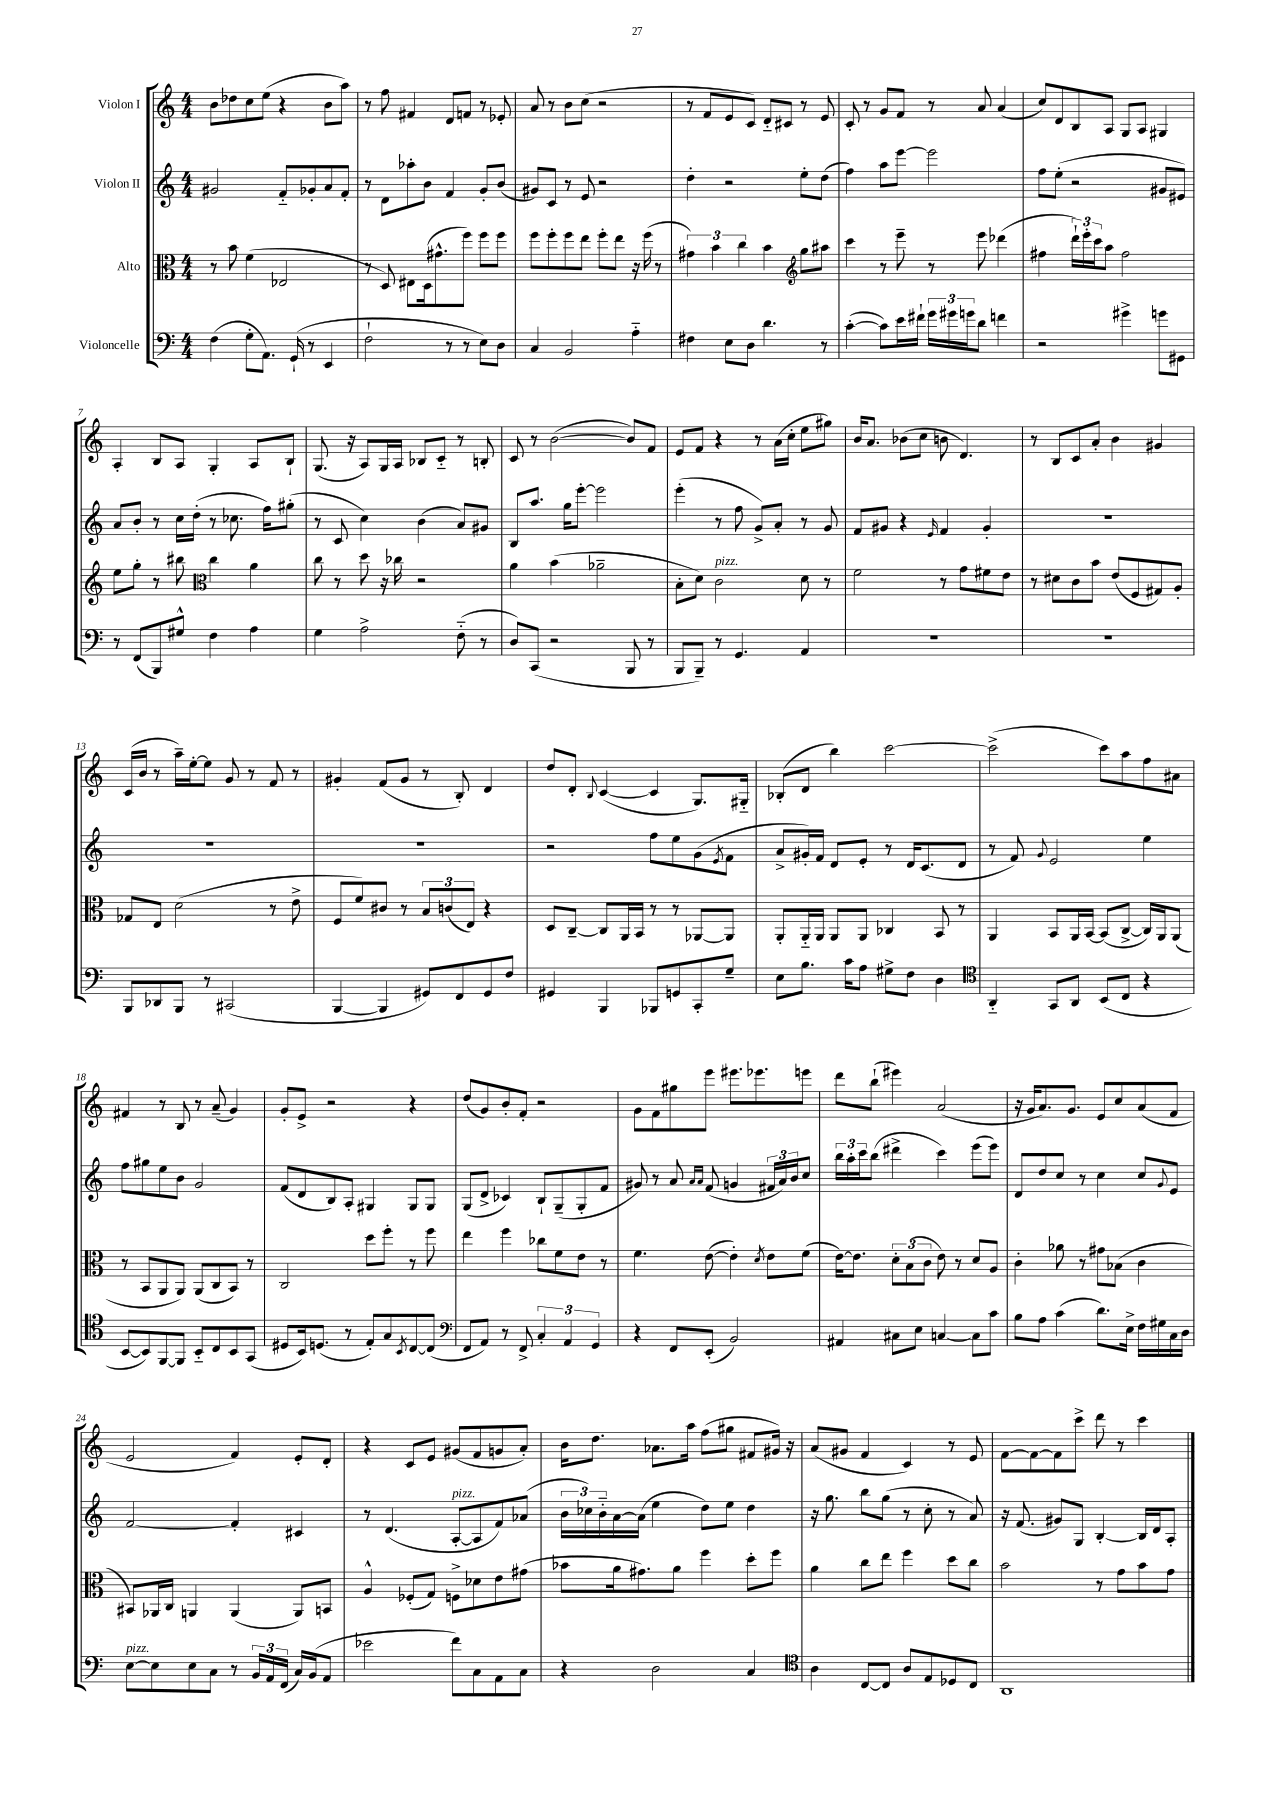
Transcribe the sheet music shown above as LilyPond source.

<<
\new StaffGroup <<
\new Staff = "s0" \with { instrumentName = "Violon I" } {
    \clef treble \key c \major \numericTimeSignature \time 4/4
    b'8 des''8 c''8 e''8( r4 b'8 a''8) |
    r8 f''8 fis'4 d'8 f'8 r8 ees'8-. |
    a'8 r8 b'8 c''8( r2 |
    r8 f'8 e'8 c'8) d'8-_ cis'8 r8 e'8 |
    c'8-. r8 g'8 f'8 r8 a'8 a'4( |
    c''8) d'8 b8 a8 g8 a8 gis4 |
    a4-. b8 a8 g4-. a8 b8-! |
    g8.( r16 a8) g16 a16 bes8 c'8-_ r8 b8-. |
    c'8 r8 b'2~( b'8) f'8 |
    e'8 f'8 r4 r8 a'16( c''16-. e''8 gis''8) |
    b'16 a'8. bes'8( c''8 b'8 d'4.) |
    r8 b8 c'8 a'8-. b'4 gis'4 |
    c'16( b'16 r8 a''16--) e''16~-. e''8 g'8 r8 f'8 r8 |
    gis'4-. f'8( gis'8 r8 b8-.) d'4 |
    d''8 d'8-. \appoggiatura { b8 } c'4~( c'4 g8.) gis16-_ |
    bes8-.( d'8 b''4) c'''2~ |
    c'''2->( c'''8) a''8 f''8 ais'8 |
    fis'4 r8 b8 r8 a'8--( g'4) |
    g'8-. e'8-> r2 r4 |
    d''8( g'8) b'8-. f'8-. r2 |
    g'8 f'8 gis''8 e'''8 eis'''8. ees'''8. e'''8 |
    d'''8 b''8-!( eis'''4) a'2( |
    r16 g'16 a'8.) g'8. e'8 c''8 a'8( f'8 |
    e'2 f'4) e'8-. d'8-. |
    r4 c'8 e'8 gis'8( f'8 g'8 a'8-.) |
    b'16 d''8. aes'8. a''16 f''8( gis''8 fis'8 gis'16) r16 |
    a'8( gis'8 f'4 c'4) r8 e'8 |
    f'8~ f'8~ f'8 c'''8-> d'''8 r8 c'''4 \bar "|." |
}
\new Staff = "s1" \with { instrumentName = "Violon II" } {
    \clef treble \key c \major \numericTimeSignature \time 4/4
    gis'2 f'8-_ ges'8-. a'8 f'8-. |
    r8 d'8 aes''8-. b'8 f'4 g'8-. b'8( |
    gis'8) c'8 r8 e'8 r2 |
    d''4-. r2 e''8-. d''8( |
    f''4) a''8 e'''8~ e'''2 |
    f''8 e''8-.( r2 gis'8 eis'8) |
    a'8 b'8-. r8 c''16 d''16-.( r8 ces''8. f''16) gis''8-.( |
    r8 c'8 c''4) b'4( a'8) gis'8 |
    b8 a''8. g''16 e'''8~-. e'''2 |
    e'''4-.( r8 f''8 g'8->) a'8-. r8 g'8 |
    f'8 gis'8 r4 \grace { e'16 } f'4 gis'4-. |
    R1 |
    R1 |
    R1 |
    r2 f''8 e''8 g'8( \acciaccatura { e'8 } f'8 |
    a'8-> gis'16-.) f'16 d'8 e'8-. r8 d'16 c'8.( d'8 |
    r8 f'8) \appoggiatura { g'8 } e'2 e''4 |
    f''8 gis''8 e''8 b'8 g'2 |
    f'8( d'8 b8) a8-. gis4 gis8 gis8 |
    g8( d'8-> ces'4) b8-! g8--( g8-. f'8 |
    gis'8) r8 a'8 \grace { a'16 a'16 } f'8( g'4 \tuplet 3/2 { fis'16 a'16) b'16 } c''8 |
    \tuplet 3/2 { b''16 a''16-. c'''16 } b''8( dis'''4-> c'''4) e'''8( e'''8) |
    d'8 d''8 c''8 r8 c''4 c''8 \appoggiatura { g'8 } e'8 |
    f'2~ f'4-. cis'4 |
    r8 d'4.( a8~-.^\markup { \italic "pizz." } a8 f'8) aes'8( |
    \tuplet 3/2 { b'16 ces''16) b'16-_ } a'16~ a'16( e''4 d''8) e''8 d''4 |
    r16 g''8. b''8 g''8( r8 c''8-. r8 a'8) |
    r16 f'8.( gis'8) g8 b4~-. b16 d'16 a8-. \bar "|." |
}
\new Staff = "s2" \with { instrumentName = "Alto" } {
    \clef alto \key c \major \numericTimeSignature \time 4/4
    r8 b'8 f'4( ees2 |
    r8 d8) eis8 d16( gis'8.-^ f''8) f''8 f''8 |
    f''8 f''8-. f''8 e''8 f''8-. e''8 r16 f''16( r8 |
    \tuplet 3/2 { gis'4) b'4 c''4 } b'4 \clef treble g''8 ais''8 |
    c'''4 r8 e'''8-- r8 e'''8 des'''4( |
    fis''4 \tuplet 3/2 { d'''16-!) e'''16-. c'''16 } a''8 fis''2 |
    e''8 g''8-. r8 bis''8 \clef alto c''4 a'4 |
    c''8 r8 d''8 r16 ces''16 r2 |
    a'4 b'4( aes'2-- |
    b8-. d'8) c'2^\markup { \italic "pizz." } d'8 r8 |
    f'2 r8 g'8 fis'8 e'8 |
    r8 dis'8 c'8 b'8 e'8( f8 gis8) a8-. |
    ges8 e8 d'2( r8 e'8-> |
    f8 f'8) cis'8 r8 \tuplet 3/2 { b8 c'8( e8) } r4 |
    d8 c8~-- c8 a,16 b,16 r8 r8 aes,8~ aes,8 |
    a,8-. a,16-_ a,16 a,8 a,8 ces4 b,8 r8 |
    a,4 b,8 a,16 b,16~ b,8( c8~-> c16) a,16 a,8( |
    r8 b,8 a,8 a,8) a,8( c8 b,8) r8 |
    c2 d''8 f''8-. r8 f''8 |
    e''4 f''4 ces''8 f'8 e'8 r8 |
    f'4. e'8~( e'4-.) \acciaccatura { d'8 } e'8 f'8( |
    e'16~) e'8. \tuplet 3/2 { d'8-. b8( c'8 } e'8) r8 d'8 a8 |
    c'4-. aes'8 r8 gis'8 bes8( c'4 |
    bis,8) aes,16 c16 a,4 a,4( a,8) b,8 |
    a4-^ fes8-.( g8) f8-> des'8 e'8 gis'8( |
    bes'8 a'16 gis'8.) a'8 f''4 d''8-. f''8 |
    a'4 c''8 e''8 f''4 d''8 c''8 |
    b'2 r8 g'8 b'8 g'8 \bar "|." |
}
\new Staff = "s3" \with { instrumentName = "Violoncelle" } {
    \clef bass \key c \major \numericTimeSignature \time 4/4
    f4( g8-. a,8.) g,16-!( r8 e,4 |
    f2-! r8 r8 e8) d8 |
    c4 b,2 a4-_ |
    fis4 e8 d8 d'4. r8 |
    c'4~-.( c'8) e'16 fis'16-! \tuplet 3/2 { g'16 gis'16 g'16 } d'8 f'4 |
    r2 gis'4-> g'8 gis,8 |
    r8 f,8( b,,8) gis8-^ f4 a4 |
    g4 a2-> f8-_( r8 |
    d8) c,8( r2 b,,8 r8 |
    b,,8 b,,8--) r8 g,4. a,4 |
    R1 |
    R1 |
    b,,8 des,8 b,,8 r8 cis,2( |
    b,,4~ b,,4 gis,8) f,8 gis,8 f8 |
    gis,4 b,,4 bes,,8 g,8 c,8-. g8-- |
    e8 b8. c'16 a8 gis8-> f8 d4 |
    \clef tenor a,4-_ g,8 a,8 b,8( c8 r4 |
    b,8~ b,8) f,8~ f,8 b,8-_ c8 b,8 g,8( |
    dis8 b,16) d8.( r8 e8-.) g8 \acciaccatura { b,8 } c8~ c8( |
    \clef bass f,8 a,8) r8 f,8-> \tuplet 3/2 { c4-. a,4 g,4 } |
    r4 f,8 e,8-.( b,2) |
    ais,4 cis8 e8 c4~ c8 c'8 |
    b8 a8 c'4( d'8.) e16-> f16 gis16 c16 d16 |
    e8~^\markup { \italic "pizz." } e8 e8 c8 r8 \tuplet 3/2 { b,16 a,16 f,16( } c16) b,16( a,8 |
    ees'2 f'8) c8 a,8 c8 |
    r4 d2 c4 |
    \clef tenor a4 c8~ c8 a8 e8 des8 c8 |
    a,1 \bar "|." |
}
>>
>>
